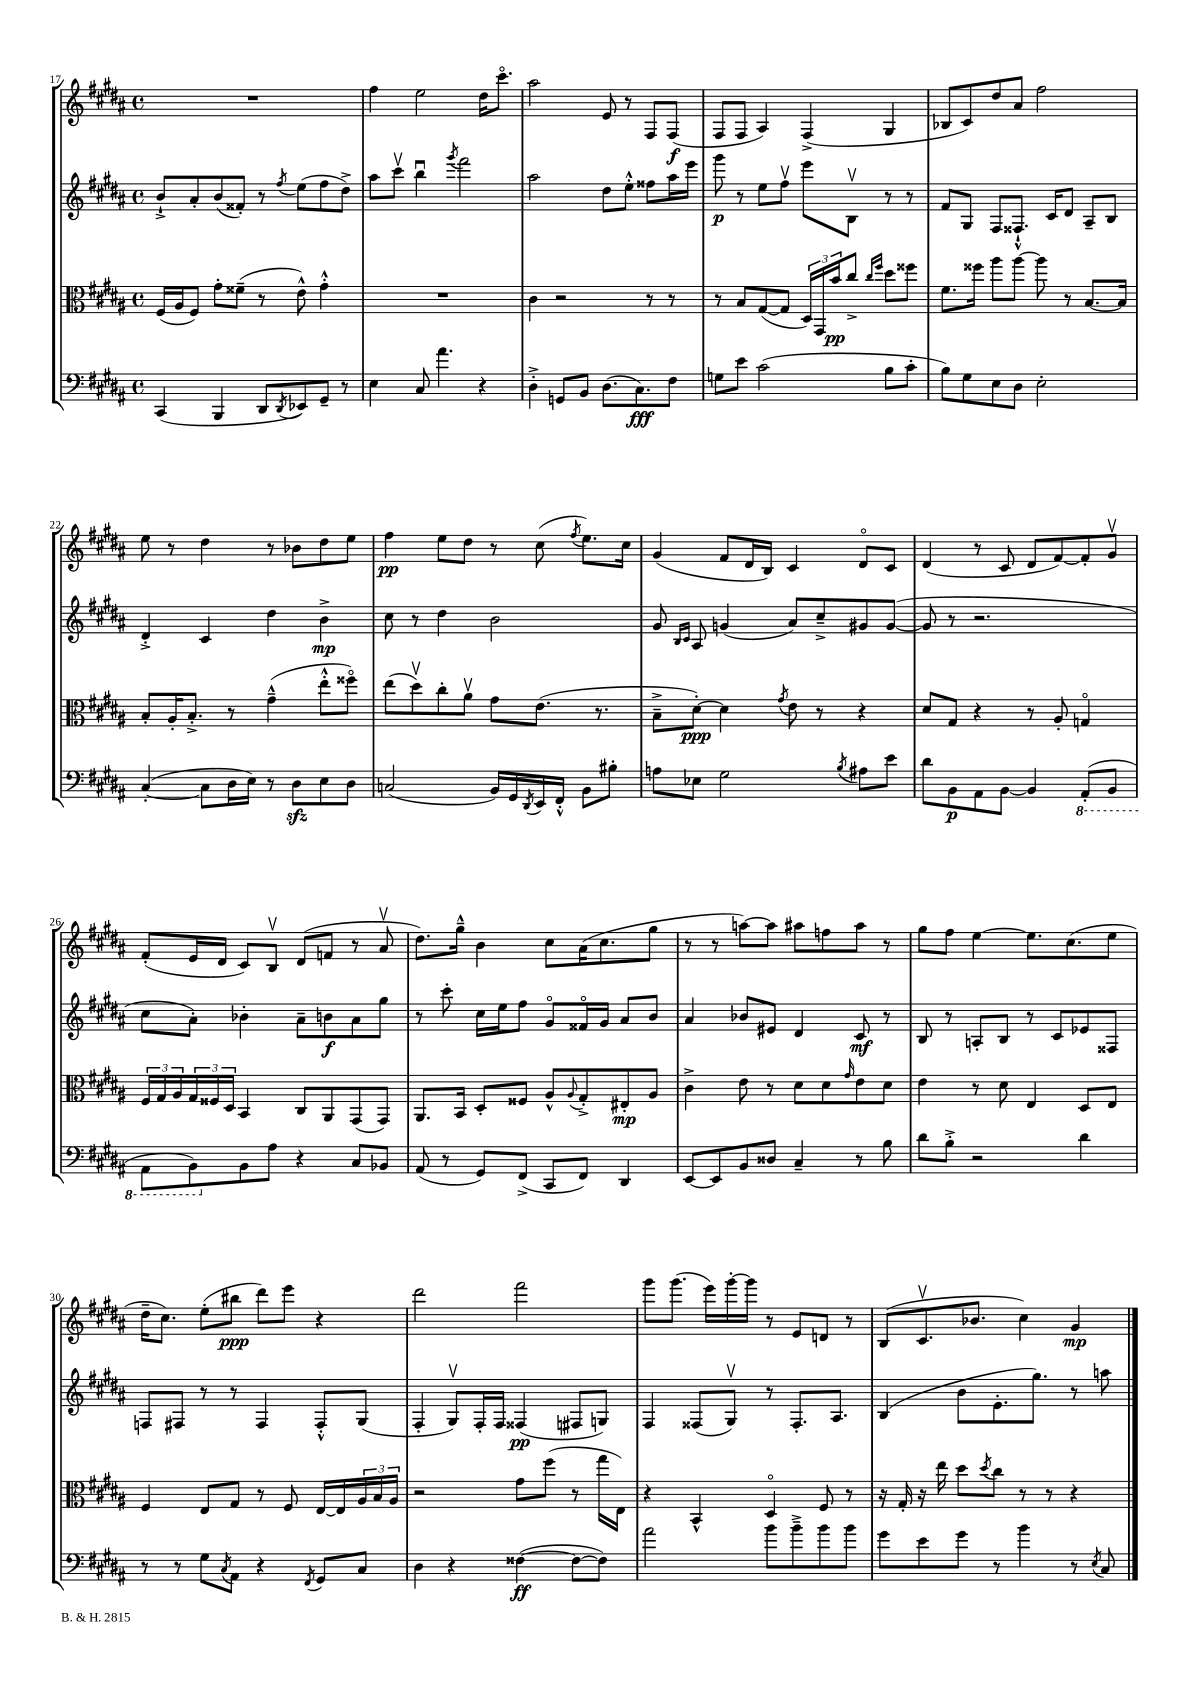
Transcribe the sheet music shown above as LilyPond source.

<<
\new StaffGroup <<
\new Staff = "s0" {
    \clef treble \key b \major \defaultTimeSignature \time 4/4
    R1 |
    fis''4 e''2 dis''16 cis'''8.\flageolet |
    ais''2 e'8 r8 fis8 fis8\f( |
    fis8 fis8 ais4) fis4->( gis4 |
    bes8 cis'8) dis''8 ais'8 fis''2 |
    e''8 r8 dis''4 r8 bes'8 dis''8 e''8 |
    fis''4\pp e''8 dis''8 r8 cis''8( \acciaccatura { fis''8 } e''8.) cis''16 |
    gis'4( fis'8 dis'16 b16) cis'4 dis'8\flageolet cis'8 |
    dis'4( r8 cis'8 dis'8 fis'8~) fis'8-. gis'8\upbow |
    fis'8-.( e'16 dis'16 cis'8) b8\upbow dis'8( f'8 r8 ais'8\upbow |
    dis''8.) gis''16---^ b'4 cis''8 ais'16( cis''8. gis''8 |
    r8 r8 a''8~) a''8 ais''8 f''8 ais''8 r8 |
    gis''8 fis''8 e''4~ e''8. cis''8.( e''8 |
    dis''16-- cis''8.) e''8-.( bis''8\ppp dis'''8) e'''8 r4 |
    dis'''2 fis'''2 |
    gis'''8 gis'''8.( e'''16) gis'''16~-. gis'''16 r8 e'8 d'8 r8 |
    b8( cis'8.\upbow bes'8. cis''4) gis'4\mp \bar "|." |
}
\new Staff = "s1" {
    \clef treble \key b \major \defaultTimeSignature \time 4/4
    b'8-!-> ais'8-. b'8( fisis'8-.) r8 \acciaccatura { fis''8 } e''8( fis''8 dis''8->) |
    ais''8 cis'''8\upbow b''4\downbow \acciaccatura { gis'''8 } fis'''2 |
    ais''2 dis''8 e''8-.-^ fisis''8 ais''16 e'''16 |
    gis'''8\p r8 e''8 fis''8\upbow e'''8 b8\upbow r8 r8 |
    fis'8 gis8 fis8 fisis8.-!-^ cis'16 dis'8 ais8-- b8 |
    dis'4-.-> cis'4 dis''4 b'4->\mp |
    cis''8 r8 dis''4 b'2 |
    gis'8 \grace { b16 cis'16 } ais8 g'4( ais'8) cis''8---> gis'8 gis'8~( |
    gis'8 r8 r2. |
    cis''8 ais'8-.) bes'4-. ais'8-- b'8\f ais'8 gis''8 |
    r8 cis'''8-. cis''16 e''16 fis''8 gis'8\flageolet fisis'16\flageolet gis'16 ais'8 b'8 |
    ais'4 bes'8 eis'8 dis'4 cis'8\mf r8 |
    b8 r8 a8-. b8 r8 cis'8 ees'8 fisis8 |
    f8 fis8 r8 r8 fis4 fis8-.-^ gis8( |
    fis4-. gis8\upbow) fis16-. fis16 fisis4\pp( fis8 g8) |
    fis4 fisis8( gis8\upbow) r8 fisis8.-. ais8. |
    b4( b'8 e'8.-. gis''8.) r8 a''8 \bar "|." |
}
\new Staff = "s2" {
    \clef alto \key b \major \defaultTimeSignature \time 4/4
    fis16( ais16 fis8) gis'8-. fisis'8--( r8 e'8-^) gis'4-.-^ |
    R1 |
    cis'4 r2 r8 r8 |
    r8 b8 gis8~( gis8 \tuplet 3/2 { dis16) gis,16 b'16\pp } cis''8-> \grace { cis''16 fis''16 } dis''8 fisis''8 |
    fis'8. fisis''16 ais''8 ais''8~ ais''8 r8 b8.~ b16 |
    b8-. ais16-. b8.-.-> r8 gis'4---^( e''8-.-^ fisis''8\flageolet) |
    e''8( dis''8\upbow) cis''8-. ais'8\upbow gis'8 e'8.( r8. |
    b8---> dis'8~-.\ppp) dis'4 \acciaccatura { gis'8 } e'8 r8 r4 |
    dis'8 gis8 r4 r8 ais8-. g4\flageolet |
    \tuplet 3/2 { fis16 gis16 ais16 } \tuplet 3/2 { gis16 fisis16 dis16 } b,4 cis8 ais,8 gis,8( gis,8) |
    ais,8. b,16 dis8-. fisis8 ais8-^ \appoggiatura { ais8 } gis8-.-> eis8-.\mp ais8 |
    cis'4-> e'8 r8 dis'8 dis'8 \grace { gis'16 } e'8 dis'8 |
    e'4 r8 dis'8 e4 dis8 e8 |
    fis4 e8 gis8 r8 fis8 e16~ e16 \tuplet 3/2 { ais16 b16 ais16 } |
    r2 gis'8 fis''8( r8 gis''16 e16) |
    r4 b,4-^ dis4\flageolet fis8 r8 |
    r16 gis16-. r16 e''16 dis''8 \acciaccatura { dis''8 } cis''8 r8 r8 r4 \bar "|." |
}
\new Staff = "s3" {
    \clef bass \key b \major \defaultTimeSignature \time 4/4
    cis,4( b,,4 dis,8 \acciaccatura { dis,8 } ees,8) gis,8-- r8 |
    e4 cis8 ais'4. r4 |
    dis4-.-> g,8 b,8 dis8.( cis8.\fff) fis8 |
    g8 e'8 cis'2( b8 cis'8-. |
    b8) gis8 e8 dis8 e2-. |
    cis4~-.( cis8 dis16 e16) r8 dis8\sfz e8 dis8 |
    c2( b,16) gis,16 \acciaccatura { dis,8 } e,16 fis,16-.-^ b,8 bis8-. |
    a8 ees8 gis2 \acciaccatura { b8 } ais8 e'8 |
    dis'8 b,8\p ais,8 b,8~ b,4 \ottava #-1 ais,,8-.( b,,8 |
    ais,,8 b,,8) \ottava #0 b,8 ais8 r4 cis8 bes,8 |
    ais,8( r8 gis,8) fis,8->( cis,8 fis,8) dis,4 |
    e,8~ e,8 b,8 disis8 cis4-- r8 b8 |
    dis'8 b8-.-> r2 dis'4 |
    r8 r8 gis8 \acciaccatura { cis8 } ais,8 r4 \acciaccatura { fis,8 } gis,8 cis8 |
    dis4 r4 fisis4~\ff( fisis8~ fisis8) |
    ais'2 b'8 b'8---> b'8 b'8 |
    gis'8 e'8 gis'8 r8 b'4 r8 \acciaccatura { e8 } cis8 \bar "|." |
}
>>
>>
\layout { \context { \Score currentBarNumber = #17 } }
